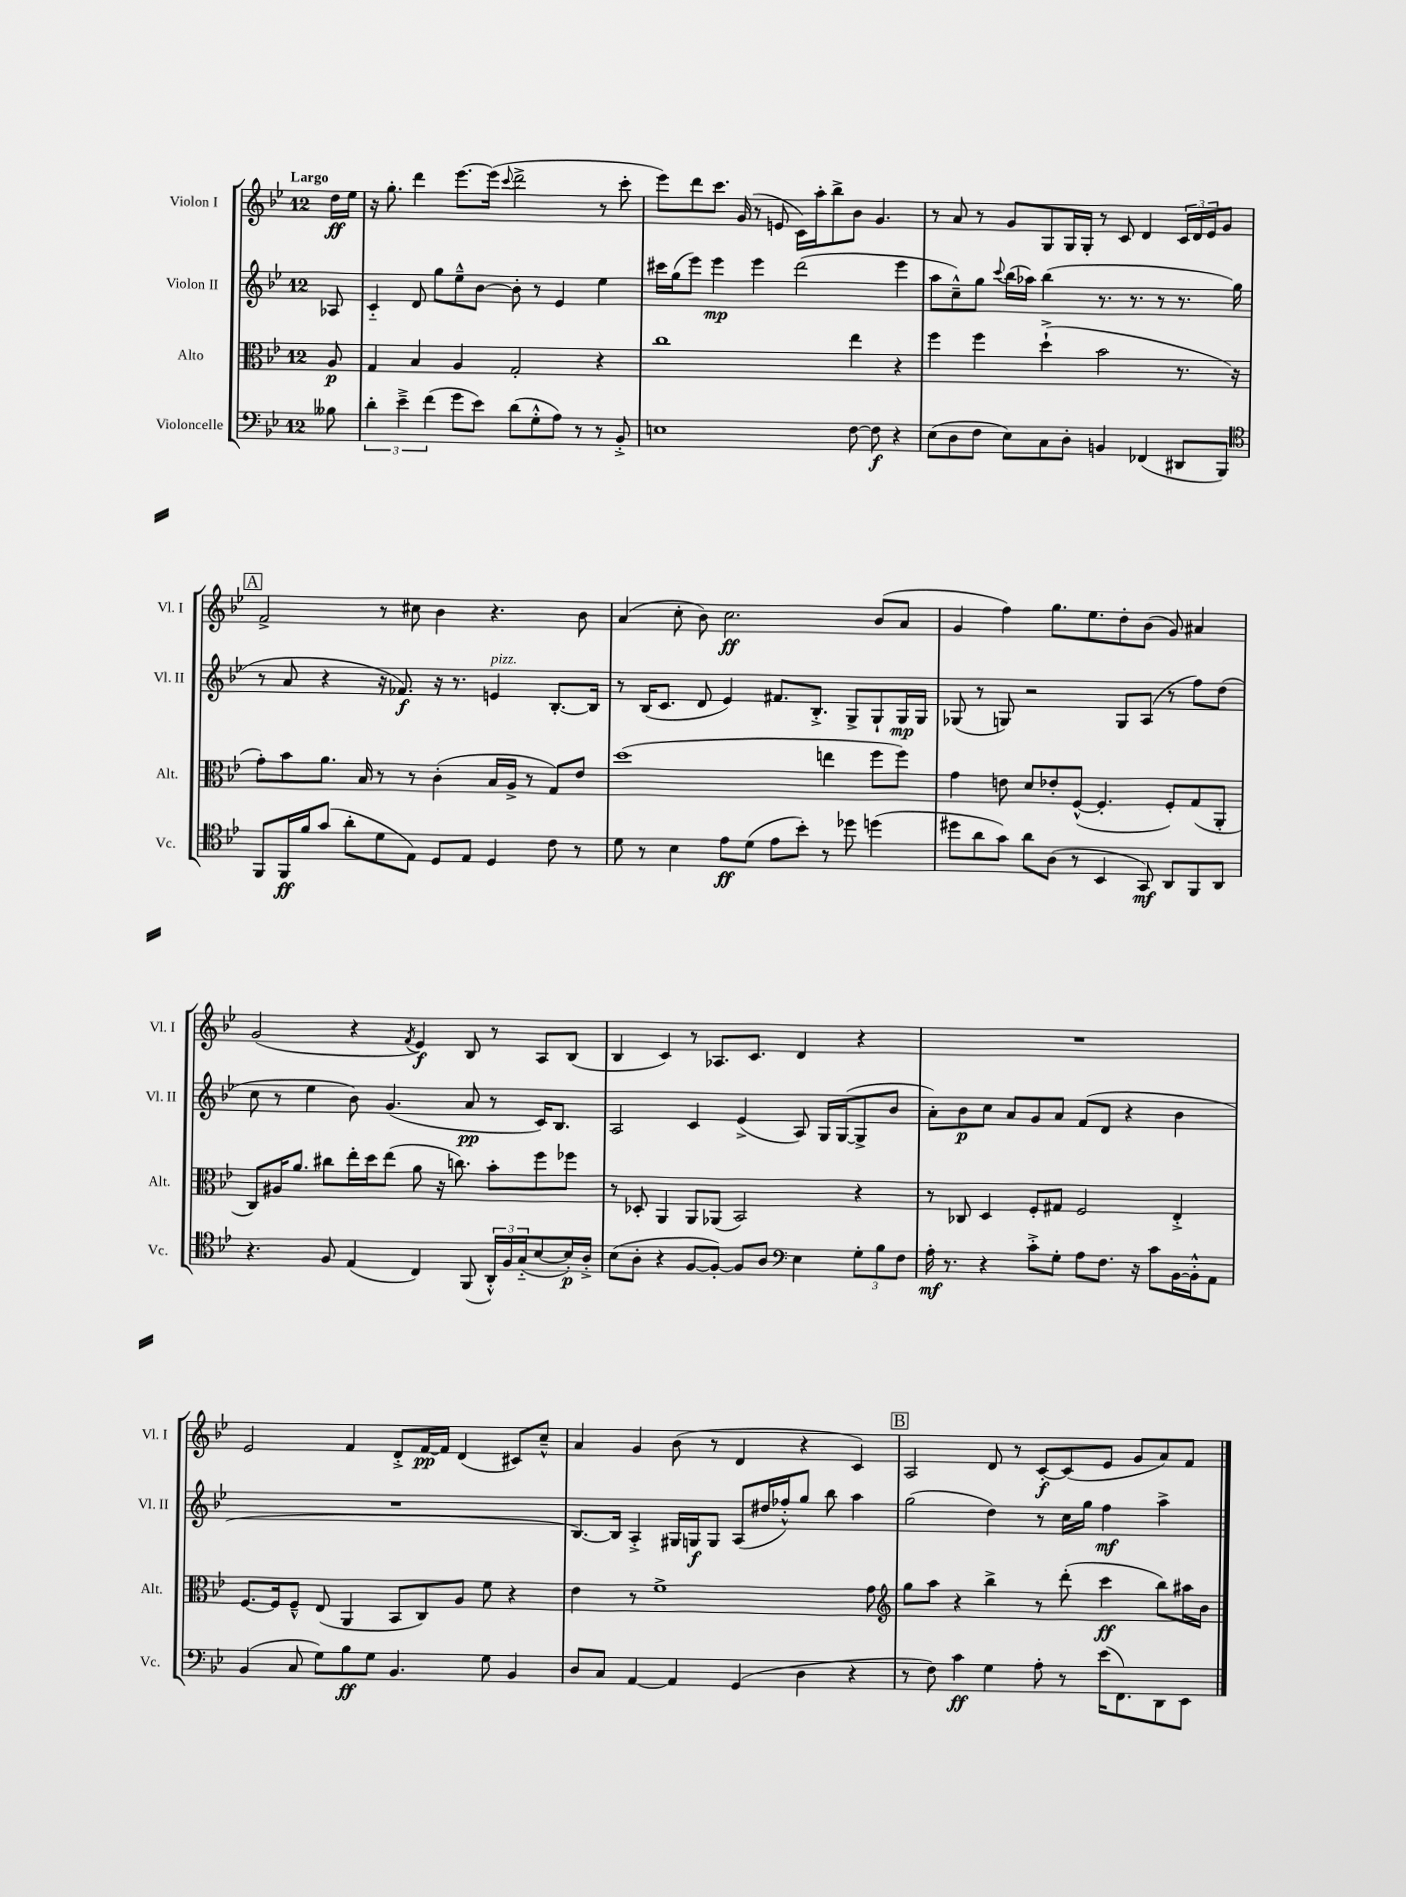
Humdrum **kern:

**kern	**kern	**kern	**kern
*staff4	*staff3	*staff2	*staff1
*clefF4	*clefC3	*clefG2	*clefG2
*k[b-e-]	*k[b-e-]	*k[b-e-]	*k[b-e-]
*M12/8	*M12/8	*M12/8	*M12/8
8B--	8A	8A-	16dd
.	.	.	16ee-
=	=	=	=
6d'	4G	4c'~	16r
.	.	.	8.gg'
6e-~^	.	.	.
.	4B-	8d	4ddd
(6f	.	.	.
.	.	8gg	.
8g	4A	8ee-~^^	[8.eee-
8e-)	.	[8b-	.
.	.	.	(16eee-]
.	.	.	8qqccc
(8d	2G'	8b-']	2ddd^
8G'^^	.	8r	.
8A)	.	4e-	.
8r	.	.	.
8r	4r	4ee-	8r
8BB-'^	.	.	8ccc'
=	=	=	=
1E	1cc	16ccc#	8eee-)
.	.	(16gg	.
.	.	8eee-)	8ddd
.	.	4eee-	8.ccc
.	.	.	(16g
.	.	4eee-	8r
.	.	.	8e
.	.	(2ddd	16c)
.	.	.	16aa'
.	.	.	8bb-^
[8F	4ee-	.	8b-
8F]	.	.	4.g
4r	4r	4eee-	.
=	=	=	=
(8E-	4ff	8aa	8r
8D	.	8cc~^^)	8a
8F	4ff	8gg	8r
.	.	8qqccc	.
8E-)	.	(16bb-	8g
.	.	16aa-)	.
8C	(4dd`^	(4bb-	8G
8D'	.	.	16G
.	.	.	16G'
4BB	2b-	8.r	8r
.	.	.	8c
.	.	8.r	.
(4FF-	.	.	4d
.	.	8r	.
8DD#	8.r	8.r	24c
.	.	.	24d
.	.	.	24e-
8BBB-)	.	.	8g
.	16r	16gg	.
=	=	=	=
*clefC4	*	*	*
8FF	8g')	8r	2f^
16FF	8b-	8a	.
16f	.	.	.
(8g	8.a	4r	.
8a'	.	.	.
.	16B-	.	.
8d	8r	16r	8r
.	.	8.f-)	.
8E-)	8r	.	8cc#
8D	(4c'	16r	4b-
.	.	8.r	.
8E-	.	.	.
4D	16B-	4e	4.r
.	16A^	.	.
.	8r	.	.
8c	8G)	[8.B-'	.
8r	8e-	.	8b-
.	.	16B-]	.
=	=	=	=
8d	(1dd	8r	(4a
8r	.	(16B-	.
.	.	8.c	.
4B-	.	.	8cc'
.	.	8d	8b-)
8e-	.	4e-)	2.cc
(8d	.	.	.
8e-	.	8.f#	.
8b-')	.	.	.
.	.	8.B-'^	.
8r	4ee	.	.
8dd-	.	8G^	.
(4dd	8ff	8G`	(8b-
.	8ff)	16G	8a
.	.	16G	.
=	=	=	=
8dd#	4g	(8G-	4g
8a	.	8r	.
8g)	8e	8G)	4ff)
8a	8d	2r	.
(8A	8e-'	.	8.gg
8r	([8F^^	.	.
.	.	.	8.ee-
4BB-	4.F']	.	.
.	.	8G	8dd'
8GG)	.	(8A	(8b-
8AA	8F')	8r	8g)
8FF	(8G	8ff)	4a#
8AA	8AA'	(8dd	.
=	=	=	=
4.r	8C)	8cc	(2g
.	16A#	8r	.
.	8.a	.	.
.	.	4ee-	.
8F	8cc#	.	.
(4E-	16ee-'	8b-)	4r
.	16dd	.	.
.	(8ee-	(4.g	.
.	.	.	8qf
4C)	8a	.	4e-)
.	16r	.	.
.	8.cc)	.	.
(8FF	.	8a	8B-
24AA'^^)	8b-'	8r	8r
24F	.	.	.
(24G'~	.	.	.
[8B-	8ff	16c)	8A
.	.	8.B-	.
16B-'])	8ff-	.	(8B-
16A'^	.	.	.
=	=	=	=
(8B-	8r	2A	4B-
8A'	8D-'	.	.
4r	4AA	.	4c)
[8F	8AA	4c	8r
8F'_)	(8AA-	.	8.A-
8F]	2BB-)	(4e-^	.
.	.	.	8.c
8A	.	.	.
*clefF4	*	*	*
4E-	.	8A)	4d
.	.	16G	.
.	.	([16G	.
12G'	4r	8G^]	4r
12B-	.	.	.
.	.	8b-	.
12F	.	.	.
=	=	=	=
16A'	8r	8a')	1.r
8.r	.	.	.
.	8C-	8b-	.
4r	4D	8cc	.
.	.	8a	.
8c'^	8F'	8g	.
8G'	8G#	8a	.
8A	2F	(8f	.
8.F	.	8d	.
.	.	4r	.
16r	.	.	.
8c	.	.	.
[16BB-	4E-'^	4b-	.
16BB-'^^]	.	.	.
8AA	.	.	.
=	=	=	=
(4BB-	[8.F	1.r	2e-
.	16F]	.	.
8C	8F~^^	.	.
8G)	(8E-	.	.
8B-	4AA	.	4f
8G	.	.	.
4.BB-	8BB-	.	8d'^
.	8C)	.	[16f
.	.	.	16f]
.	8A	.	(4d
8G	8f	.	.
4BB-	4r	.	8c#)
.	.	.	8cc~^^
=	=	=	=
8D	4e-	[8.B-)	4a
8C	.	.	.
.	.	16B-]	.
[4AA	8r	4A'^	4g
.	1f^	.	.
4AA]	.	16G#	(8b-
.	.	16G	.
.	.	8G	8r
(4GG	.	(8A	4d
.	.	16dd#	.
.	.	16ff-'^^)	.
4D	.	8gg	4r
.	.	8bb-	.
4r	.	4aa	4c)
.	8g	.	.
=	=	=	=
*	*clefG2	*	*
8r	8gg	(2gg	2A
8F)	8aa	.	.
4c	4r	.	.
4G	4bb-^	4dd)	8d
.	.	.	8r
8A'	8r	8r	[8c'
8r	(8ddd'	16cc	(8c]
.	.	16gg	.
(16e-	4ccc	4ff	8e-
8.FF)	.	.	.
.	.	.	8g
8DD	8bb-)	4aa^	8a)
8EE-	16aa#	.	8f
.	16b-	.	.
==	==	==	==
*-	*-	*-	*-
